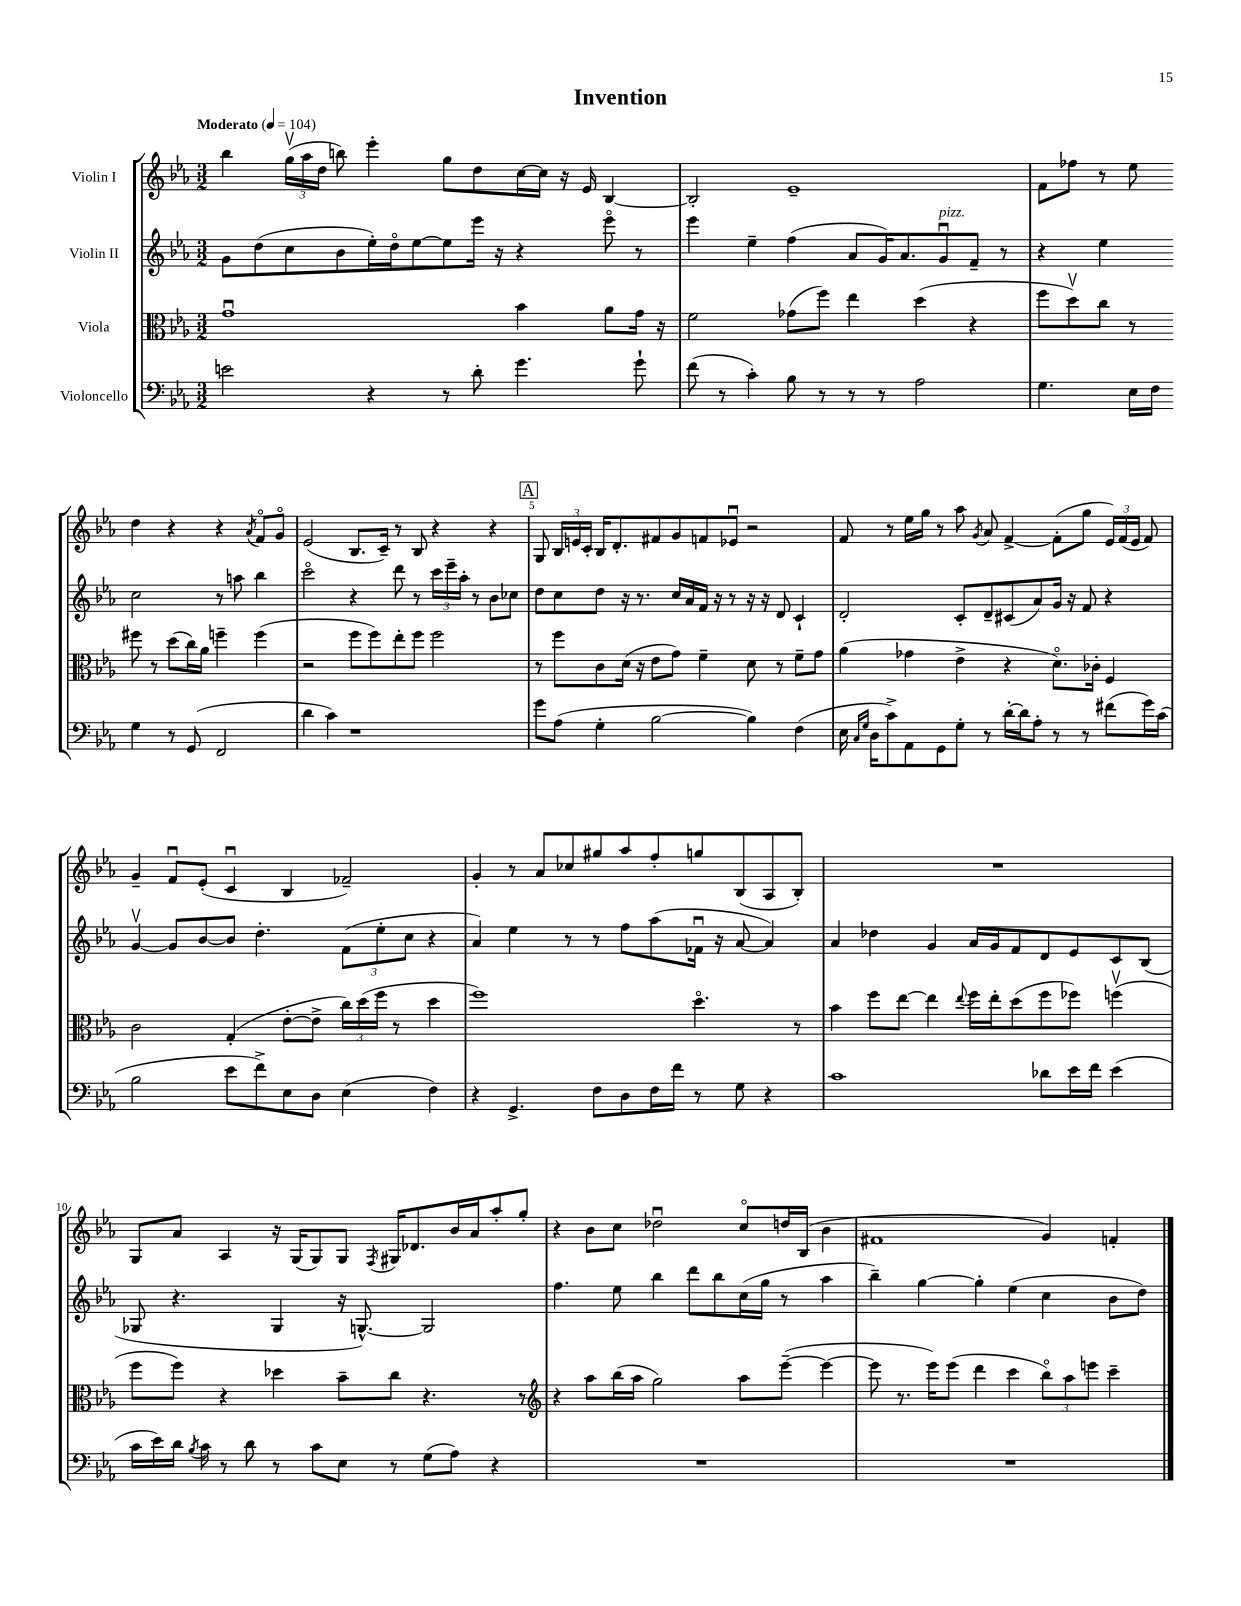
\header { title = "Invention" }
<<
\new StaffGroup <<
\new Staff = "s0" \with { instrumentName = "Violin I" } {
    \clef treble \key ees \major \numericTimeSignature \time 3/2 \tempo "Moderato" 4 = 104
    \autoBeamOff bes''4 \tuplet 3/2 { g''16[\upbow( aes''16 d''16] } b''8) ees'''4-. g''8[ d''8 c''16~ c''16] r16 ees'16 bes4~ |
    bes2-. ees'1-- |
    f'8[ fes''8] r8 ees''8 d''4 r4 r4 \acciaccatura { aes'8 } f'8[\flageolet g'8]\flageolet |
    ees'2( bes8.[ c'16]--) r8 bes8 r4 r4 |
    \mark \markup { \box "A" } g8 \tuplet 3/2 { bes16[ e'16 c'16]-. } bes16[ d'8.-. fis'8 g'8 f'8 ees'8]\downbow r2 |
    f'8 r8 ees''16[ g''16] r8 aes''8 \acciaccatura { g'8 } aes'8 f'4~-> f'8[-.( g''8] \tuplet 3/2 { ees'16[) f'16( ees'16] } f'8) |
    g'4-- f'8[\downbow ees'8]-.( c'4\downbow bes4 fes'2--) |
    g'4-. r8 aes'8[ ces''8 gis''8 aes''8 f''8-. g''8 bes8( aes8 bes8]-.) |
    R1. |
    g8[ aes'8] aes4 r16 g16[( g8) g8] \acciaccatura { f8 } gis16[ des'8. bes'16 aes'16 aes''8-. g''8]-. |
    r4 bes'8[ c''8] des''2\downbow c''8[\flageolet d''16 bes16]( bes'4 |
    fis'1 g'4) f'4-. \bar "|." |
}
\new Staff = "s1" \with { instrumentName = "Violin II" } {
    \clef treble \key ees \major \numericTimeSignature \time 3/2
    \autoBeamOff g'8[ d''8( c''8 bes'8 ees''16-.) d''16\flageolet ees''8~ ees''8 ees'''16] r16 r4 ees'''8\flageolet r8 |
    ees'''4 ees''4-- f''4( aes'8[ g'16) aes'8. g'8\downbow^\markup { \italic "pizz." } f'8]-- r8 |
    r4 ees''4 c''2 r8 a''8 bes''4 |
    c'''2\flageolet r4 d'''8 r8 \tuplet 3/2 { c'''16[ ees'''16-- aes''16]-. } r8 bes'8[ ces''8] |
    \mark \markup { \box "A" } d''8[ c''8 d''8] r16 r8. c''16[ aes'16 f'16] r16 r8 r16 r16 d'8 c'4-! |
    d'2-. c'8[-. d'8-- cis'8( aes'8) g'16] r16 f'8 r4 |
    g'4~\upbow g'8[ bes'8~ bes'8] d''4.-. \tuplet 3/2 { f'8[( ees''8-. c''8] } r4 |
    aes'4) ees''4 r8 r8 f''8[ aes''8( fes'16]\downbow r16 aes'8~ aes'4) |
    aes'4 des''4 g'4 aes'16[ g'16 f'8 d'8 ees'8 c'8 bes8]( |
    ges8 r4. ges4 r16 g8.~-^) g2 |
    f''4. ees''8 bes''4 d'''8[ bes''8 c''16( g''16] r8 aes''4 |
    bes''4--) g''4~ g''4-. ees''4( c''4 bes'8[ d''8]) \bar "|." |
}
\new Staff = "s2" \with { instrumentName = "Viola" } {
    \clef alto \key ees \major \numericTimeSignature \time 3/2
    \autoBeamOff g'1\downbow bes'4 aes'8[ g'16] r16 |
    f'2 ges'8[( f''8]) ees''4 d''4( r4 |
    f''8[ d''8\upbow) c''8] r8 fis''8 r8 d''8[( c''16) aes'16] f''4-- f''4( |
    r2 f''8[ f''8) ees''8-. f''8] f''2 |
    \mark \markup { \box "A" } r8 f''8[ c'8 d'16]( r16 ees'8[ g'8]) f'4-- d'8 r8 f'8[-- g'8] |
    aes'4( ges'4 ees'4-> r4 d'8.[\flageolet) ces'16]-. f4 |
    c'2 g4-.( ees'8[~-. ees'8]-> \tuplet 3/2 { c''16[) d''16( f''16] } r8 d''4 |
    f''1) d''4.\flageolet r8 |
    bes'4 f''8[ ees''8]~ ees''4 \appoggiatura { ees''8 } f''16[ ees''16-. d''8( f''8 fes''8]) f''4\upbow( |
    f''8[ f''8]) r4 des''4 bes'8[-- c''8] r4. r8 |
    \clef treble r4 aes''8[ bes''16( aes''16] g''2) aes''8[ ees'''8]~--( ees'''4~ |
    ees'''8 r8. ees'''16[) ees'''8]( d'''4 c'''4 \tuplet 3/2 { bes''8[\flageolet) aes''8 e'''8] } c'''4-- \bar "|." |
}
\new Staff = "s3" \with { instrumentName = "Violoncello" } {
    \clef bass \key ees \major \numericTimeSignature \time 3/2
    \autoBeamOff e'2 r4 r8 d'8-. g'4. g'8-! |
    f'8( r8 c'4-.) bes8 r8 r8 r8 aes2 |
    g4. ees16[ f16] g4 r8 g,8( f,2 |
    d'4 c'4) r1 |
    \mark \markup { \box "A" } g'8[ aes8]( g4-. bes2~ bes4) f4( |
    ees16 \grace { c16[ g16] } d16[ c'8->) aes,8 g,8 g8]-. r8 d'16[~-. d'16 aes8]-. r8 r8 fis'8[( g'16) c'16]( |
    bes2 ees'8[ f'8->) ees8 d8] ees4( f4) |
    r4 g,4.-> f8[ d8 f16 f'16] r8 g8 r4 |
    c'1 des'8[ ees'16 f'16] ees'4( |
    c'16[ ees'16) d'16] \acciaccatura { bes8 } c'16 r8 d'8 r8 c'8[ ees8] r8 g8[( aes8]) r4 |
    R1. |
    R1. \bar "|." |
}
>>
>>
\layout { \context { \Score \override BarNumber.break-visibility = ##(#f #t #t) barNumberVisibility = #(every-nth-bar-number-visible 5) } }
